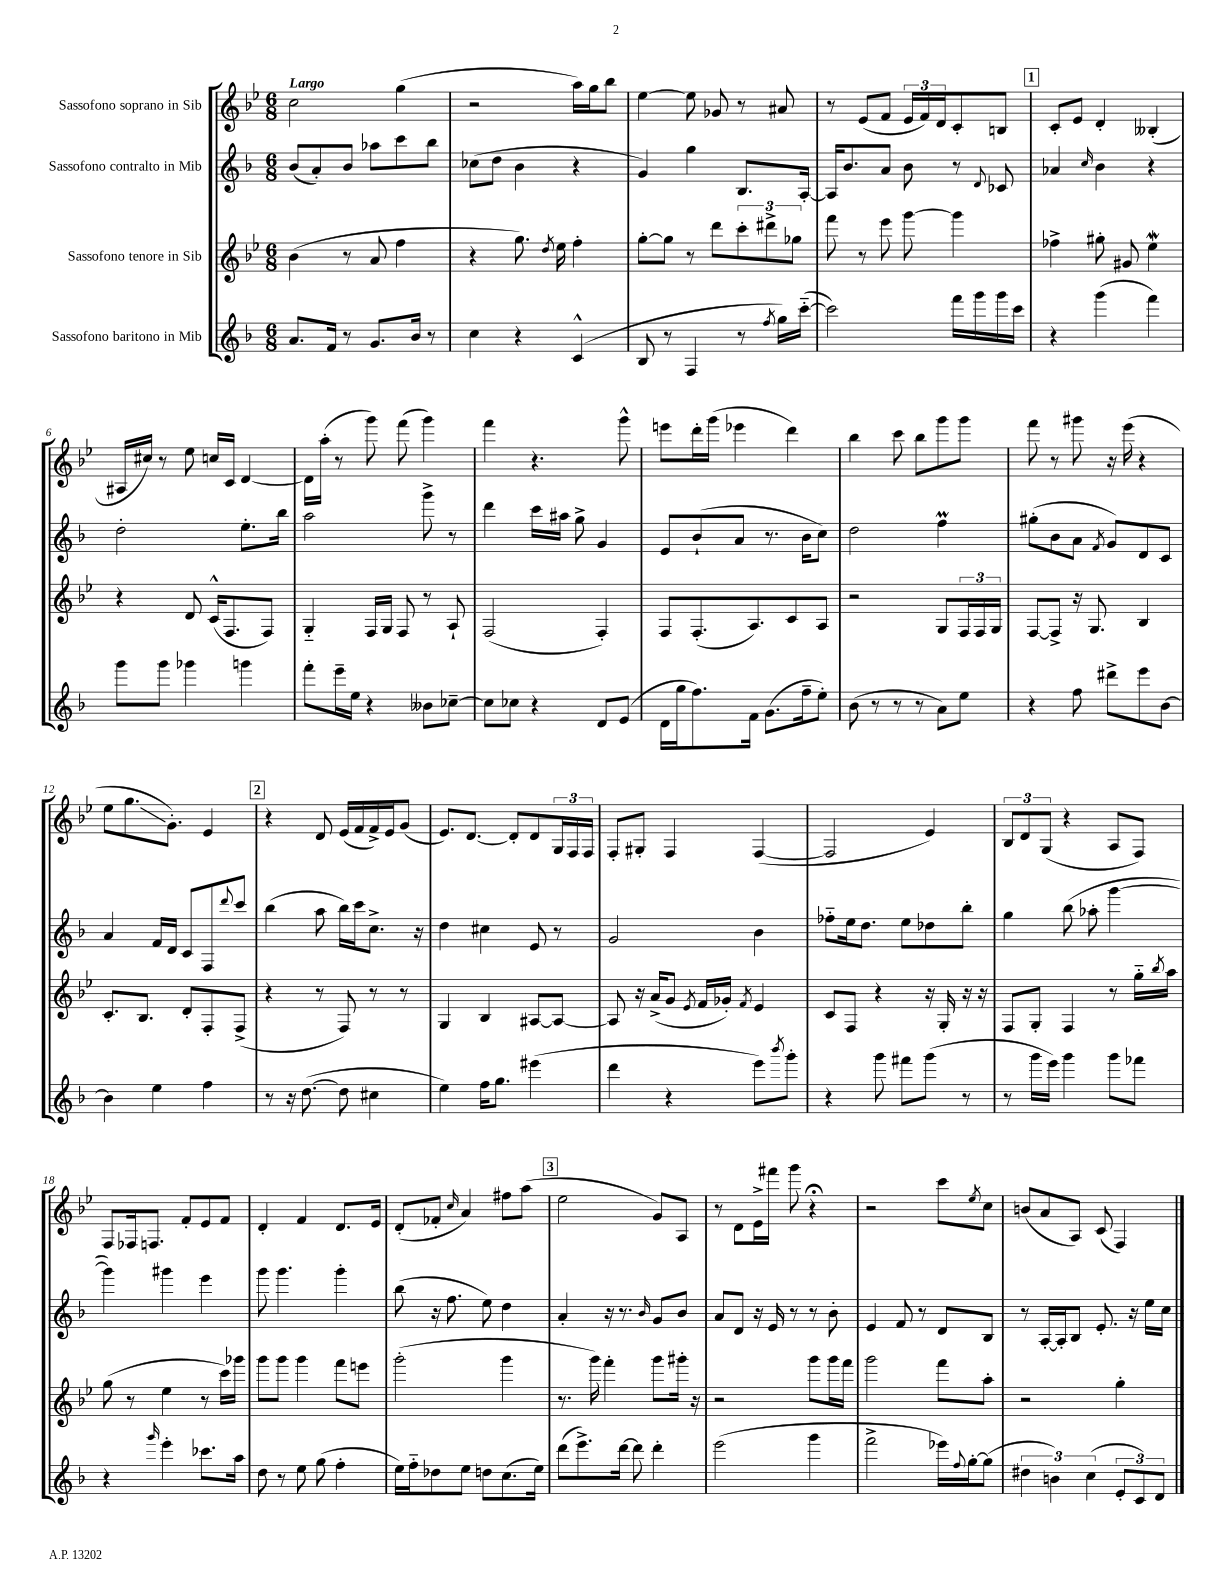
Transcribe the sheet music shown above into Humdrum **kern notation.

**kern	**kern	**kern	**kern
*staff4	*staff3	*staff2	*staff1
*clefG2	*clefG2	*clefG2	*clefG2
*k[b-]	*k[b-e-]	*k[b-]	*k[b-e-]
*M6/8	*M6/8	*M6/8	*M6/8
8.a	(4b-	(8b-	2cc
.	.	8a')	.
16f	.	.	.
8r	8r	8b-	.
8.g	8a	8aa-	.
.	4ff	8ccc	(4gg
16b-	.	.	.
8r	.	8bb-	.
=	=	=	=
4cc	4r	(8cc-	2r
.	.	8dd	.
4r	8.gg)	4b-	.
.	8qdd	.	.
.	16ee-	.	.
(4c^^	4ff'	4r	16aa)
.	.	.	16gg
.	.	.	8bb-
=	=	=	=
8B-	[8gg'	4g)	[4ee-
8r	8gg]	.	.
4F	8r	4gg	8ee-]
.	8ddd	.	8g-
8r	12ccc'	8.B-	8r
.	12ddd#^	.	.
8qff	.	.	.
16gg)	.	.	8a#
.	12gg-	.	.
([16ccc'~	.	[16A'	.
=	=	=	=
2ccc])	8fff	16A]	8r
.	.	8.b-	.
.	8r	.	(8e-
.	8eee-	8a	8f
.	[8ggg	8b-	24e-
.	.	.	24f)
.	.	.	24d
16fff	4ggg]	8r	8c'
16ggg	.	.	.
.	.	8qqd	.
16ggg	.	8c-	8B
16ccc	.	.	.
=	=	=	=
4r	4ff-^	4a-	8c'
.	.	.	8e-
.	.	16qqcc	.
(4ggg	8gg#'	4b-	4d'
.	8g#	.	.
4fff)	4ee-	4r	(4B--'
=	=	=	=
8ggg	4r	2dd'	16A#
.	.	.	16cc#)
8ggg	.	.	8r
4ggg-	8d	.	8ee-
.	(16c^^	.	16cc
.	8.F	.	16c
4ggg	.	8.ee'	[4d
.	8F)	.	.
.	.	16bb-	.
=	=	=	=
8fff'	4G'~	2aa	16d]
.	.	.	(16aa'
16eee~	.	.	8r
16ee	.	.	.
4r	16F	.	8ggg)
.	16G	.	.
.	8F	.	(8fff
8b--	8r	8ggg^	4ggg)
[8cc-~	8A`	8r	.
=	=	=	=
8cc-]	(2F	4ddd	4fff
8cc-	.	.	.
4r	.	16ccc	4.r
.	.	16aa#	.
.	.	8gg^	.
8d	4F')	4g	.
(8e	.	.	8ggg^^
=	=	=	=
16d	8F	8e	8eee
16gg	.	.	.
8.ff)	(8.F'	(8b-`	16ddd'
.	.	.	(16ggg
.	.	8a	4eee-
16f	8.A)	.	.
(8.g	.	8.r	.
.	8c	.	4ddd)
16ff~	.	16b-	.
8ee')	8A	8cc)	.
=	=	=	=
(8b-	2r	2dd	4bb-
8r	.	.	.
8r	.	.	8ccc
8r	.	.	8bb-
8a)	8G	4ff	8ggg
8ee	24F	.	8ggg
.	24F	.	.
.	24G	.	.
=	=	=	=
4r	[8F	(8gg#'	8fff
.	8F^]	8b-	8r
8ff	16r	8a	8ggg#
.	8.G	.	.
.	.	8qf	.
8ddd#^	.	8g)	16r
.	.	.	(16eee-
8eee	4B-	8d	4r
[8b-	.	8c	.
=	=	=	=
4b-]	8.c'	4a	8ee-
.	.	.	8.gg
.	8.B-	.	.
4ee	.	16f	.
.	.	16d	8.g')
.	8d'	8c	.
4ff	8F'	8F	4e-
.	.	8qqddd	.
.	(8F^	8ccc	.
=	=	=	=
8r	4r	(4bb-	4r
16r	.	.	.
([8.dd	.	.	.
.	8r	8aa	8d
8dd]	8F)	16bb-)	(16e-
.	.	16ccc	16f
4cc#	8r	8.cc^	16f^)
.	.	.	16e-
.	8r	.	(8g
.	.	16r	.
=	=	=	=
4ee)	4G	4dd	8.e-)
.	.	.	[8.d
16ff	4B-	4cc#	.
8.gg	.	.	.
.	.	.	8d']
(4eee#	[8A#	8e	8d
.	8A#_	8r	24G
.	.	.	24F
.	.	.	24F
=	=	=	=
4ddd	8A#]	2g	8F'
.	16r	.	8G#'
.	(16a^	.	.
4r	8g	.	4F
.	8qe-	.	.
.	16f	.	.
.	16g-')	.	.
.	8qf	.	.
8eee)	4e-	4b-	([4F
8qbbb-	.	.	.
8ggg'	.	.	.
=	=	=	=
4r	8c	8ff-'~	2F]
.	8F	16ee	.
.	.	8.dd	.
8ggg	4r	.	.
8fff#	.	8ee	.
(8ggg	16r	8dd-	4e-)
.	16G'	.	.
8r	16r	8bb-'	.
.	16r	.	.
=	=	=	=
8r	8F	4gg	12B-
.	.	.	12d
16ggg	8G'	.	.
.	.	.	(12G
16eee)	.	.	.
4ggg	4F	(8bb-	4r
.	.	8aa-'	.
8ggg	8r	[4ggg	8A
8fff-	16gg'~	.	8F)
.	8qbb-	.	.
.	16aa	.	.
=	=	=	=
4r	(8gg	4ggg])	8F
.	8r	.	16F-
.	.	.	8.F
16qqggg	.	.	.
4eee'	4ee-	4ggg#	.
.	.	.	8f'
8.ccc-	8r	4eee	8e-
.	16ccc)	.	8f
16aa	16ggg-	.	.
=	=	=	=
8dd	8ggg	8ggg	4d'
8r	8ggg	4.ggg	.
8ee	4ggg	.	4f
(8gg	.	.	.
4ff'	8fff	4ggg'	8.d
.	8eee	.	.
.	.	.	16e-
=	=	=	=
16ee)	(2ggg'	(8bb-	(8d'
16ff'~	.	.	.
8dd-	.	16r	8f-'
.	.	8.ff	.
.	.	.	16qqcc
8ee	.	.	4a)
8dd	.	8ee)	.
(8.cc	4ggg	4dd	8ff#
.	.	.	(8aa
16ee)	.	.	.
=	=	=	=
(8ddd	8.r	4a'	2ee-
8.eee^)	.	.	.
.	16ggg)	.	.
.	4fff'	16r	.
[16ddd	.	8.r	.
8ddd]	.	.	.
.	.	16qqb-	.
4ddd'	8ggg	8g	8g)
.	16ggg#'	8b-	8A
.	16r	.	.
=	=	=	=
(2eee	2r	8a	8r
.	.	8d	8d
.	.	16r	16e-^
.	.	16e	16fff#
.	.	8r	8ggg
4ggg	8ggg	8r	4r;
.	16ggg	8b-'	.
.	16fff	.	.
=	=	=	=
2fff^	2ggg	4e	2r
.	.	8f	.
.	.	8r	.
16eee-)	8fff	8d	8ccc
8qqff	.	.	.
[16gg'	.	.	.
.	.	.	8qee-
(8gg]	8aa'	8B-	8cc
=	=	=	=
6dd#	2r	8r	(8b
.	.	[16A'	8a
6b)	.	.	.
.	.	16A']	.
.	.	8B-	8A)
(6cc	.	.	.
.	.	8.e'	(8c
12e'	4gg'	.	4F)
.	.	16r	.
12c)	.	.	.
.	.	16ee	.
12d	.	.	.
.	.	16cc	.
==	==	==	==
*-	*-	*-	*-
